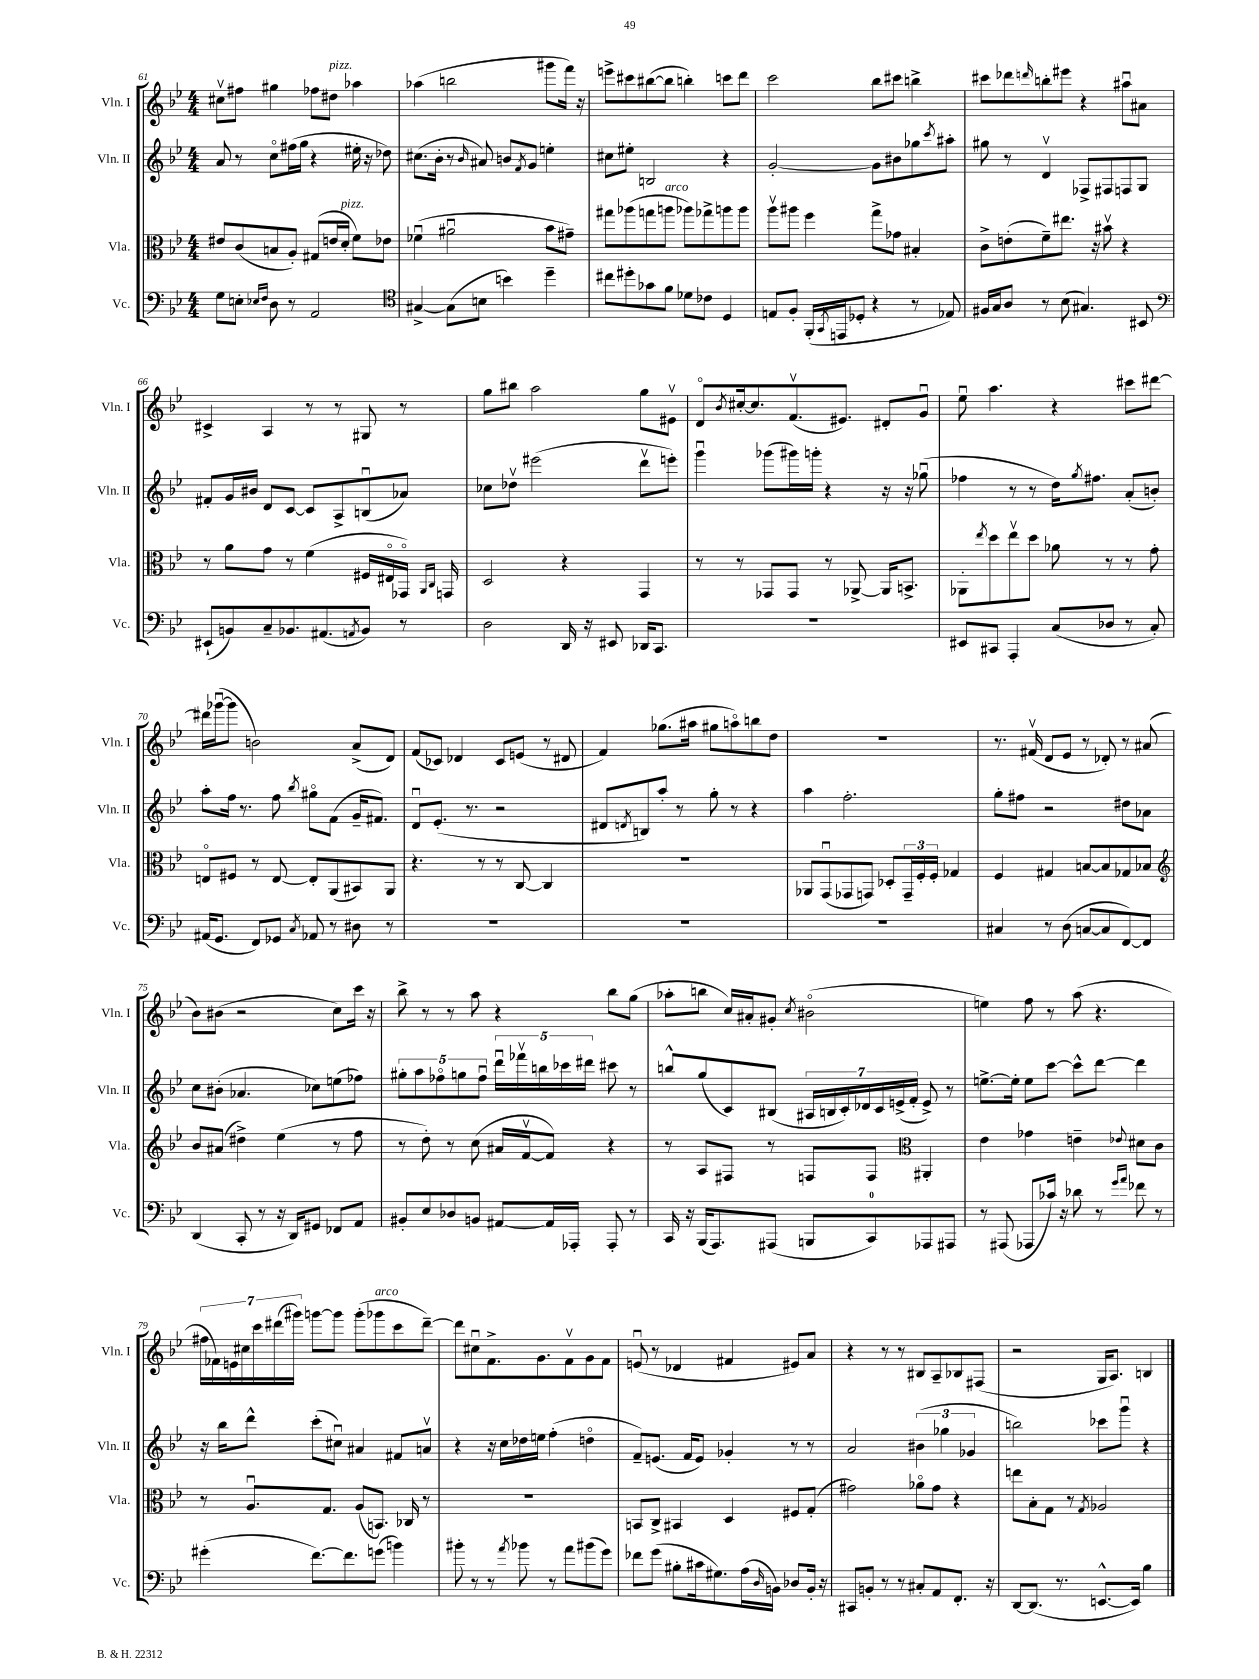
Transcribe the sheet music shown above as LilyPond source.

<<
\new StaffGroup <<
\new Staff = "s0" \with { instrumentName = "Vln. I" shortInstrumentName = "Vln. I" } {
    \clef treble \key bes \major \numericTimeSignature \time 4/4
    cis''8\upbow fis''8 gis''4 fes''8 dis''8^\markup { \italic "pizz." } aes''4 |
    aes''4( b''2 gis'''8 f'''16) r16 |
    e'''8-> cis'''8 bis''8~( bis''8 b''4-.) c'''8 d'''8 |
    c'''2 bes''8 cis'''8 b''4-> |
    cis'''8 des'''8 \grace { d'''16 } b''8-. eis'''8 r4 ais''8\downbow ais'8 |
    cis'4-> a4 r8 r8 gis8 r8 |
    g''8 bis''8 a''2 g''8 eis'8\upbow |
    d'8\flageolet \acciaccatura { bes'8 } cis''16~-. cis''8. f'8.\upbow( eis'8.) dis'8-. g'8\downbow |
    ees''8\downbow a''4. r4 cis'''8 dis'''8~ |
    dis'''16 ges'''16~\downbow( ges'''8 b'2) a'8->( d'8) |
    f'8( ces'8) des'4 ces'8 e'8( r8 dis'8 |
    f'4) ges''8.( ais''16 gis''8 a''8\flageolet) b''8 d''8 |
    R1 |
    r8. fis'16\upbow( d'8 ees'8 r8 des'8-.) r8 ais'8( |
    bes'8) bis'8( r2 c''8) c'''16 r16 |
    bes''8-> r8 r8 a''8 r4 bes''8 g''8( |
    aes''8-. b''8 c''16) ais'16-. gis'8-. \acciaccatura { c''8 } bis'2\flageolet( |
    e''4) f''8 r8 a''8( r4. |
    \tuplet 7/4 { fis''16 fes'16) e'16 cis''16 c'''16 dis'''16( gis'''16) } g'''8~ g'''8 g'''8-.( ges'''8^\markup { \italic "arco" } c'''8 dis'''8~--) |
    dis'''8 cis''8\downbow f'8.-> g'8. f'8\upbow g'8 f'8 |
    e'8\downbow( r8 des'4 fis'4 eis'8) a'8 |
    r4 r8 r8 bis8 a8-- bes8 fis8( |
    r2 g16 a8.) b4 \bar "|." |
}
\new Staff = "s1" \with { instrumentName = "Vln. II" shortInstrumentName = "Vln. II" } {
    \clef treble \key bes \major \numericTimeSignature \time 4/4
    a'8 r8 c''8\flageolet fis''16( g''16 r4 eis''16-. r16 des''8) |
    cis''8.( bes'16-. r8 \grace { bes'16 } ais'8) b'8 \acciaccatura { f'8 } g'8 e''4-. |
    cis''8 eis''8-. b2 r4 |
    g'2~-. g'8 bis'8 ges''8 \acciaccatura { c'''8 } ais''8-. |
    gis''8 r8 d'4\upbow fes8-> fis8 f8 g8 |
    fis'8-. g'16 bis'16 d'8 c'8~ c'8 a8-> b8\downbow( aes'8) |
    ces''8 des''8\upbow eis'''2( d'''8\upbow e'''8-.) |
    g'''4\downbow ges'''8( gis'''16) g'''16-. r4 r16 r16 ges''8\downbow( |
    fes''4 r8 r8 d''16) \acciaccatura { g''8 } fis''8. a'8-.( b'8-.) |
    a''8-. f''16 r8. f''8 \acciaccatura { bes''8 } gis''8\flageolet f'8( g'16-- fis'8.) |
    d'8\downbow ees'8.-.( r8. r2 |
    dis'8 \acciaccatura { d'8 } b8) a''8-. r8 g''8-. r8 r4 |
    a''4 f''2.-. |
    g''8-. fis''8 r2 dis''8 aes'8 |
    c''8 bis'8-.( aes'4. ces''8) e''8( fes''8) |
    \tuplet 5/4 { gis''8-. a''8 fes''8\flageolet g''8 fes''8\downbow } \tuplet 5/4 { d'''16\downbow fes'''16\upbow b''16 ces'''16 dis'''16 } cis'''8 r8 |
    b''8-^ g''8( c'8) bis8( \tuplet 7/4 { ais16 b16 c'16-.) des'16 c'16 e'16->( f'16-. } e'8->) r8 |
    e''8.~-> e''16-. e''8 c'''8~ c'''8-^ d'''8~ d'''4 |
    r16 bes''16 d'''8-^ c'''8-.( cis''8\downbow) ais'4 fis'8 a'8\upbow |
    r4 r16 c''16 des''16 e''16 f''4-.( d''4\flageolet |
    f'8--) e'8.( f'16 e'8) ges'4-. r8 r8 |
    a'2 \tuplet 3/2 { bis'4( ges''4 ges'4 } |
    b''2) ces'''8 g'''8\downbow r4 \bar "|." |
}
\new Staff = "s2" \with { instrumentName = "Vla." shortInstrumentName = "Vla." } {
    \clef alto \key bes \major \numericTimeSignature \time 4/4
    eis'8 c'8( b8 a8-.) gis8( e'16 d'16-.^\markup { \italic "pizz." } f'8) ees'8 |
    fes'4\downbow( ais'2\downbow bes'8 gis'8--) |
    gis''8 aes''8( g''8 a''8^\markup { \italic "arco" } aes''8) ges''8-> a''8 a''8 |
    a''8\upbow ais''8 f''4 g''8-> ges'8 bis4-. |
    c'8-> e'8-.( f'8--) eis''8. r16 bis'8\upbow r4 |
    r8 a'8 g'8 r8 f'4( fis16 eis16\flageolet ges,16\flageolet) \grace { a,16 c16 } g,16 |
    d2 r4 g,4 |
    r8 r8 ges,8 ges,8 r8 aes,8~-> aes,16 b,8.-> |
    aes,8-. \acciaccatura { ees''8 } d''8 ees''8\upbow d''8 aes'8 r8 r8 g'8-. |
    e8\flageolet fis8 r8 e8~ e8-. a,8( bis,8) a,8 |
    r4. r8 r8 c8~ c4 |
    R1 |
    aes,8 g,8\downbow( ges,8 g,8) des8-. \tuplet 3/2 { g,16-- f16-. f16-. } ges4 |
    f4 gis4 b8~ b8 ges8 bes8 |
    \clef treble bes'8 ais'8( dis''4->) ees''4( r8 f''8 |
    r8 d''8-.) r8 c''8( ais'16 f'16~\upbow f'8) r4 |
    r8 a8 fis8 r8 f8 f8 \clef alto ais,4-. |
    ees'4 ges'4 e'4-- \appoggiatura { ees'8 } dis'8 c'8 |
    r8 a8.\downbow g8. a8( b,8.) ces16 r8 |
    R1 |
    b,8 c8-> bis,4 d4 fis8 g8-.( |
    gis'2) aes'8\flageolet gis'8 r4 |
    e''8 bes8-. g8 r8 \acciaccatura { g8 } aes2 \bar "|." |
}
\new Staff = "s3" \with { instrumentName = "Vc." shortInstrumentName = "Vc." } {
    \clef bass \key bes \major \numericTimeSignature \time 4/4
    g8 e8-. \grace { ees16 f16 } d8 r8 a,2 |
    \clef tenor gis4~-> gis8( b8 b'4) d''4-- |
    cis''8 dis''8-. ges'8 f'8 des'8 ces'8 d4 |
    e8 f8-. f,16-.( \acciaccatura { g,8 } e,16 des8-. r4 r8 ees8) |
    fis16 g16 a8 r8 bes8( gis4.) bis,8 |
    \clef bass eis,8-!( b,8) c8-- bes,8. ais,8.( \acciaccatura { a,8 } bes,8) r8 |
    d2 d,16 r16 eis,8 des,16 c,8. |
    R1 |
    eis,8 cis,8 a,,4-. c8( des8 r8 c8-.) |
    ais,16( g,8. f,8) ges,8 \acciaccatura { c8 } aes,8 r8 dis8 r8 |
    R1 |
    R1 |
    R1 |
    cis4 r8 d8( c8~ c8 f,8~) f,8 |
    d,4( c,8-. r8 r16 d,16) gis,8 fes,8 a,8 |
    bis,8-. ees8 des8 b,8 ais,8~ ais,16 aes,,16-. aes,,8-. r8 |
    c,16 r16 bes,,16( a,,8.) ais,,8( b,,8 c,8-0) aes,,8 ais,,8 |
    r8 ais,,8( aes,,8 ces'16) r16 des'8 r8 \grace { g'16 a'16 } fes'8 r8 |
    gis'4-.( f'8.~) f'8. g'8( b'4) |
    bis'8-. r8 r8 \acciaccatura { a'8 } bes'8 r8 a'8 bis'8( g'8) |
    fes'8 g'8( bis8-. cis'16 gis8.) a16( \grace { d16 } b,16) des8 b,16-. r16 |
    cis,8 b,8-. r8 r8 cis8-. a,8 f,8.-. r16 |
    d,8~ d,8.( r8. e,8.~-^ e,16) bes4 \bar "|." |
}
>>
>>
\layout { \context { \Score currentBarNumber = #61 } }
